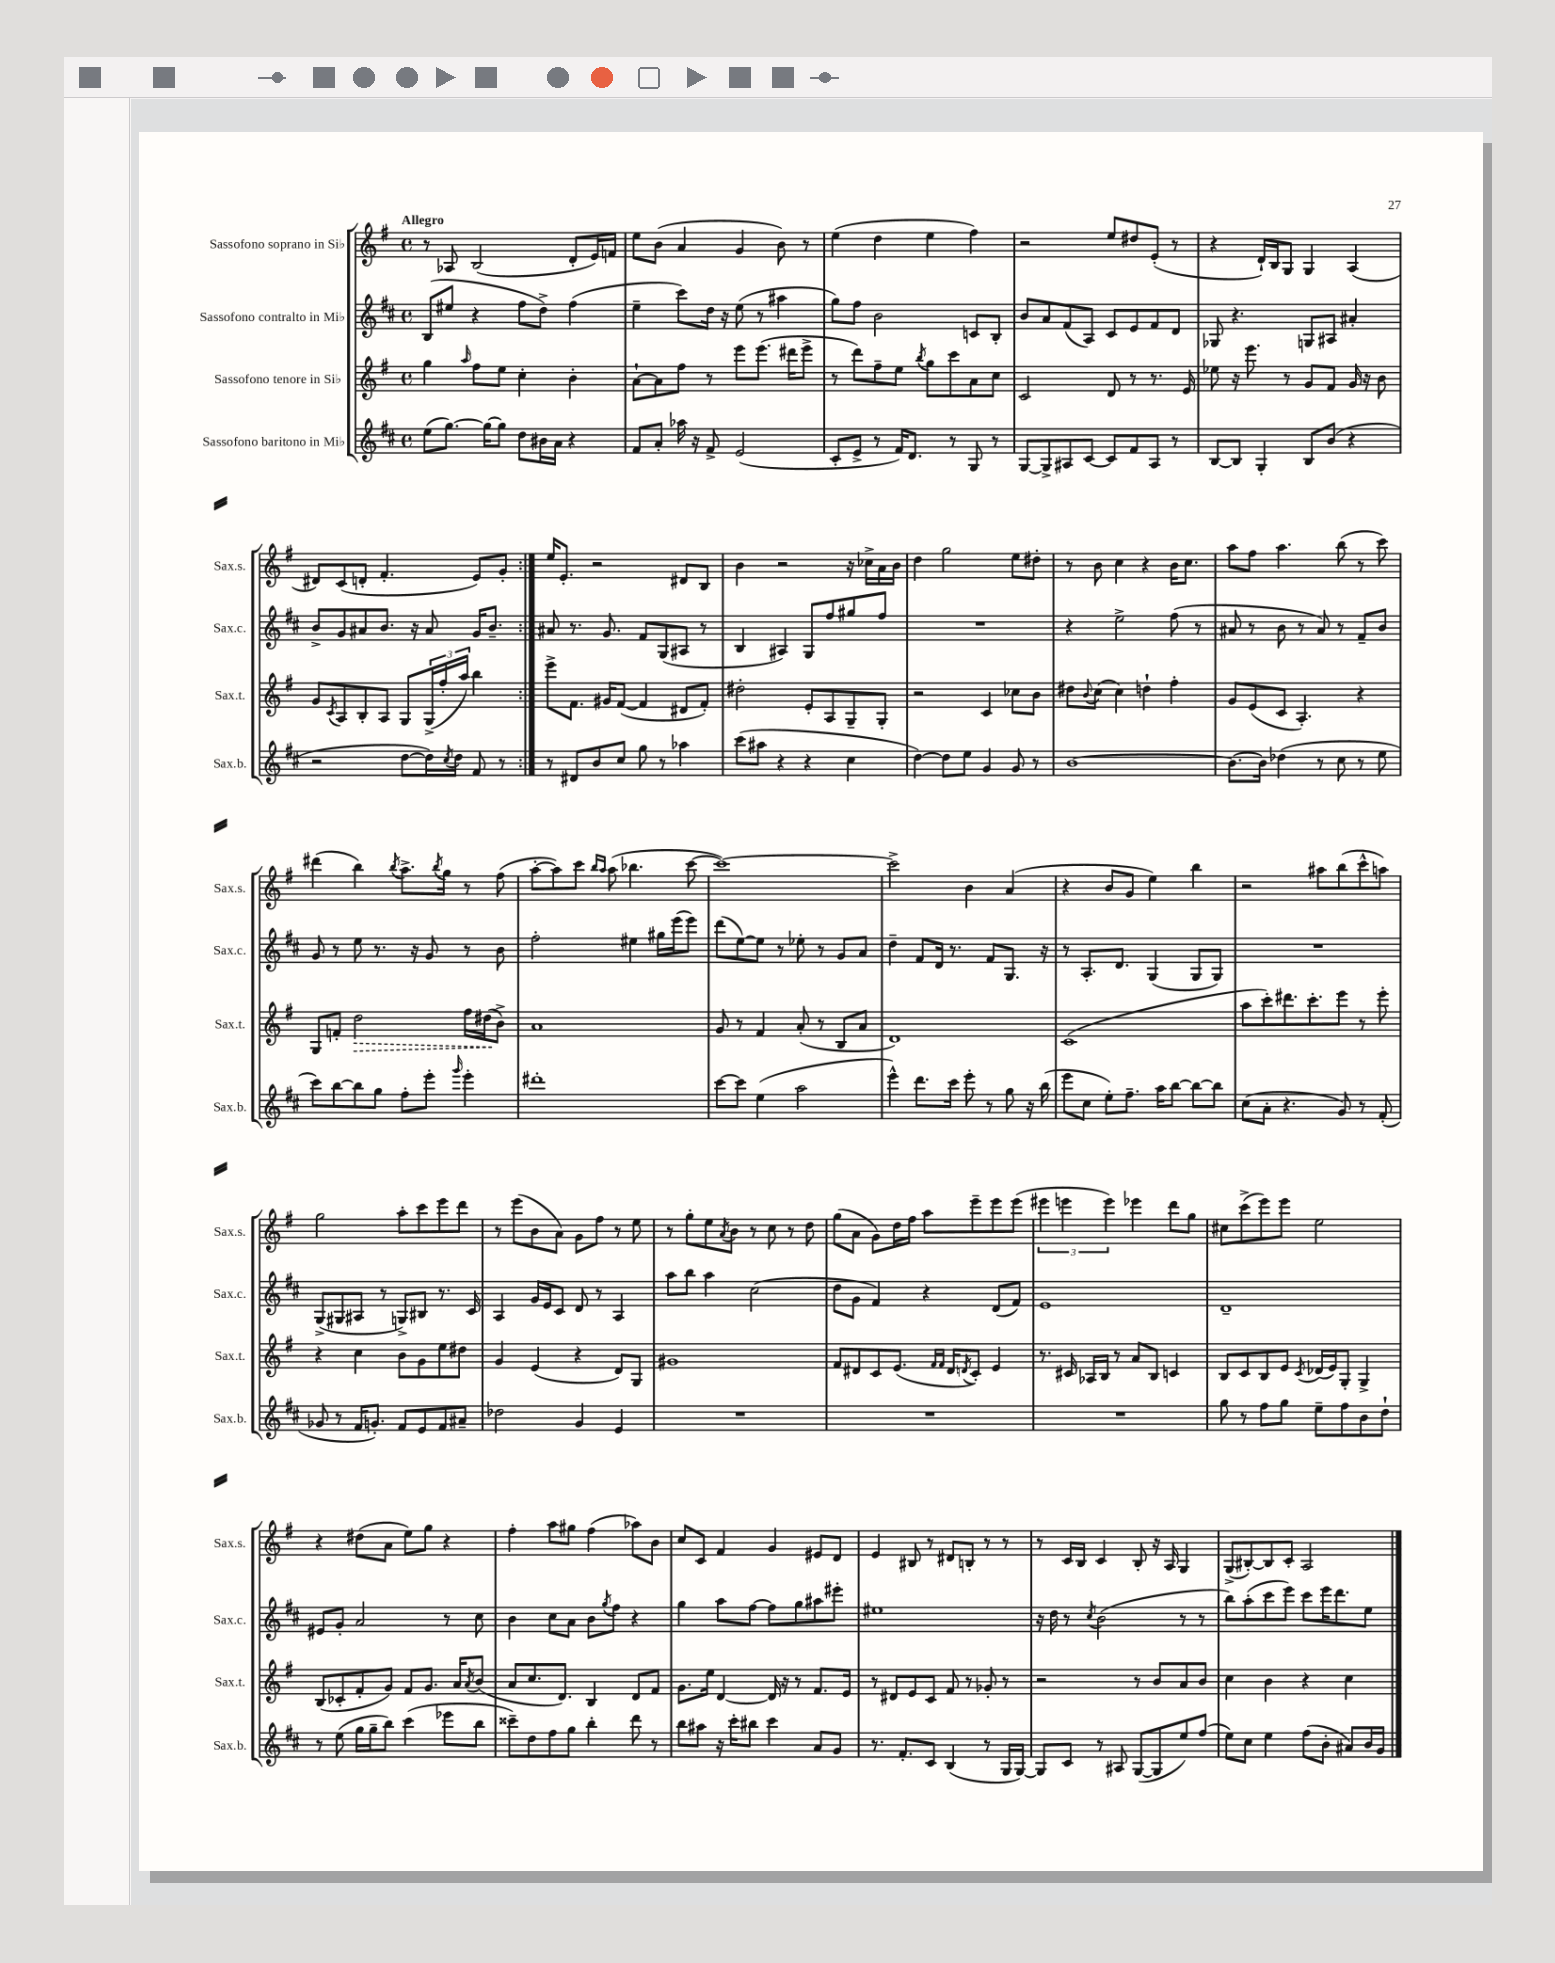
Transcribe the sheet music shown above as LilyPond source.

<<
\new StaffGroup <<
\new Staff = "s0" \with { instrumentName = "Sassofono soprano in Sib" shortInstrumentName = "Sax.s." } {
    \clef treble \key g \major \defaultTimeSignature \time 4/4 \tempo "Allegro"
    \repeat volta 2 { r8 aes8 b2( d'8-. e'16) f'16 |
    e''8 b'8( a'4 g'4 b'8) r8 |
    e''4( d''4 e''4 fis''4) |
    r2 e''8 dis''8 e'8-.( r8 |
    r4 d'16-!) b16 g8 g4 a4( |
    dis'8) c'8( d'8-. fis'4.-. e'8) g'8-. | }
    e''16 e'8.-. r2 dis'8 b8 |
    b'4 r2 r16 ces''16-> a'16 b'16 |
    d''4 g''2 e''8 dis''8-. |
    r8 b'8 c''4 r4 b'16 c''8. |
    a''8 fis''8 a''4. b''8( r8 c'''8) |
    dis'''4( b''4) \acciaccatura { b''8 } a''8.-> \acciaccatura { b''8 } g''16 r8 fis''8( |
    a''8~-. a''8) c'''8 \grace { b''16 a''16 } a''8( bes''4. c'''8~ |
    c'''1~) |
    c'''2-> b'4 a'4( |
    r4 b'8 g'8 e''4) b''4 |
    r2 ais''8 b''8( c'''8-^ a''8) |
    g''2 a''8-. c'''8 e'''8 d'''8 |
    r8 e'''8( b'8 a'8) g'8 fis''8 r8 e''8 |
    r8 g''8-. e''8 \acciaccatura { a'8 } b'8 r8 c''8 r8 d''8 |
    g''8( a'8 g'8) d''16 fis''16 a''8 e'''8-- e'''8 e'''8( |
    \tuplet 3/2 { eis'''4 e'''4 e'''4) } ees'''4 d'''8 g''8 |
    cis''8 c'''8->( e'''8) e'''8 e''2 |
    r4 dis''8( a'8 e''8) g''8 r4 |
    fis''4-. a''8 gis''8 fis''4( aes''8) b'8 |
    c''8 c'8 fis'4 g'4 eis'8 d'8 |
    e'4 bis8 r8 dis'8 b8-. r8 r8 |
    r8 c'16 b16 c'4 b8-. r16 a16 g4 |
    g8->( bis8~-.) bis8 c'8-. a2 \bar "|." |
}
\new Staff = "s1" \with { instrumentName = "Sassofono contralto in Mib" shortInstrumentName = "Sax.c." } {
    \clef treble \key d \major \defaultTimeSignature \time 4/4
    \repeat volta 2 { b8( eis''8 r4 fis''8 d''8->) fis''4( |
    e''4-- cis'''8) d''16 r16 e''8( r8 ais''4 |
    g''8) fis''8 b'2 c'8 b8-. |
    b'8 a'8 fis'8( a8) cis'8 e'8 fis'8 d'8 |
    ges8 r4. g8 ais8 ais'4-. |
    b'8-> g'8 ais'8 b'8. r16 ais'8 g'16 b'8.-- | }
    ais'8 r8. g'8. fis'8 g8( ais8 r8 |
    b4 ais4) g8 fis''8 gis''8 fis''8 |
    R1 |
    r4 e''2-> fis''8( r8 |
    ais'8 r8 b'8 r8 ais'8) r8 fis'8-- b'8 |
    g'8 r8 e''8 r8. r16 g'8 r8 b'8 |
    fis''2-. eis''4 gis''16 e'''16( e'''8) |
    d'''8( e''8~) e''8 r8 ees''8-. r8 g'8 a'8 |
    d''4-- fis'8 d'16 r8. fis'8 g8. r16 |
    r8 a8.-. d'8. g4( g8 g8) |
    R1 |
    g8->( gis8 ais8 r8 g8->) bis8 r8. cis'16 |
    a4 g'16 e'16 cis'8 d'8 r8 a4 |
    a''8 b''8 a''4 cis''2( |
    d''8 g'8 fis'4) r4 d'8( fis'8) |
    e'1 |
    d'1-- |
    eis'8 g'8-. a'2 r8 cis''8 |
    b'4 cis''8 a'8 b'8 \acciaccatura { g''8 } fis''8 r4 |
    g''4 a''8 fis''8~ fis''8 g''8 ais''8 eis'''8-. |
    eis''1 |
    r16 d''16 r8 \acciaccatura { cis''8 } b'2( r8 r8 |
    b''8) a''8-.( cis'''8 e'''8) cis'''8 e'''16 d'''8. e''8 \bar "|." |
}
\new Staff = "s2" \with { instrumentName = "Sassofono tenore in Sib" shortInstrumentName = "Sax.t." } {
    \clef treble \key g \major \defaultTimeSignature \time 4/4
    \repeat volta 2 { g''4 \grace { a''16 } fis''8 e''8 c''4-. b'4-. |
    a'8~-! a'8 fis''8 r8 e'''8 e'''8.( dis'''16 e'''8-> |
    r8 d'''8) fis''8-- e''8 \acciaccatura { b''8 } g''8 c'''8 a'8 c''8 |
    c'2 d'8 r8 r8. e'16 |
    ees''8 r16 e'''8. r8 g'8 fis'8 g'16 r16 b'8 |
    g'8 \acciaccatura { c'8 } a8 b8-. a8 g8 \tuplet 3/2 { g16->( fis''16-. a''16) } b''4 | }
    e'''8-> fis'8. gis'16 fis'8~( fis'4 dis'8 fis'8-.) |
    dis''2-. e'8-. a8 g8-- g8-. |
    r2 c'4 ces''8 b'8 |
    dis''8 \appoggiatura { b'8 } c''8( c''4) d''4-! fis''4-. |
    g'8 e'8( c'8 a4.-.) r4 |
    g8 f'8-. \once \override Hairpin.style = #'dashed-line d''2\> fis''16 dis''16\!( b'8->) |
    a'1 |
    g'8 r8 fis'4 a'8-.( r8 b8 a'8 |
    d'1) |
    c'1( |
    a''8 c'''8-.) dis'''8. c'''8.-. e'''8 r8 e'''8-. |
    r4 c''4 b'8 g'8 e''8 dis''8 |
    g'4 e'4( r4 d'8) g8 |
    gis'1 |
    fis'8 dis'8 c'8 e'8.( \grace { fis'16 fis'16 } dis'16 \acciaccatura { d'8 } c'8-.) e'4 |
    r8. cis'16 aes16 b16 r8 a'8 b8 c'4 |
    b8 c'8 b8 e'8 \acciaccatura { c'8 } des'16( e'16) g8-. g4-> |
    b8( ces'8-. fis'8-. g'8) fis'8 g'8. a'16 \acciaccatura { a'8 } b'8( |
    a'8 c''8. d'8.) b4 d'8 fis'8 |
    g'8. e''16 d'4~ d'16 r16 r8 fis'8. e'16 |
    r8 dis'8 e'8 c'8 fis'8 r8 ges'8-. r8 |
    r2 r8 b'8 a'8 b'8 |
    c''4 b'4 r4 c''4 \bar "|." |
}
\new Staff = "s3" \with { instrumentName = "Sassofono baritono in Mib" shortInstrumentName = "Sax.b." } {
    \clef treble \key d \major \defaultTimeSignature \time 4/4
    \repeat volta 2 { e''8( g''8.~) g''16~ g''8 d''8 bis'16 a'16 r4 |
    fis'8 a'8-. aes''16 r16 fis'8-> e'2( |
    cis'8-. e'8-> r8 fis'16) d'8. r8 g8 r8 |
    g8~ g8-> ais8 cis'8~ cis'8 fis'8 ais8 r8 |
    b8~ b8 g4-. b8 b'8( r4 |
    r2 d''8~ d''16) \acciaccatura { cis''8 } d''16 fis'8 r8 | }
    r8 dis'8 b'8 cis''8 g''8 r8 aes''4 |
    cis'''8( ais''8 r4 r4 cis''4 |
    d''4~) d''8 e''8 g'4 g'8 r8 |
    b'1~ |
    b'8.~ b'16 des''4( r8 cis''8 r8 e''8 |
    cis'''8) b''8~ b''8 g''8 fis''8-. e'''8-. \grace { g'''16 } e'''4-. |
    dis'''1-. |
    cis'''8~ cis'''8 e''4( a''2 |
    e'''4-^) d'''8. cis'''16 e'''8-. r8 g''8 r16 b''16( |
    e'''8 cis''8 e''8-.) fis''8.-- a''16 b''8~ b''8~ b''8 |
    cis''8( a'8-. r4. g'8) r8 fis'8-.( |
    ges'8 r8 fis'16 g'8.-.) fis'8 e'8 fis'8 ais'8-- |
    des''2 g'4 e'4 |
    R1 |
    R1 |
    R1 |
    g''8 r8 fis''8 g''8 e''8-- fis''8 b'8 d''8-! |
    r8 e''8( g''16 g''16-- b''8) cis'''4( ees'''8 b''8 |
    cisis'''8--) d''8 fis''8 g''8 b''4-. d'''8 r8 |
    b''8 ais''8 r16 cis'''16-. bis''8 cis'''4 a'8 g'8 |
    r8. fis'8.-. cis'8 b4( r8 g16 g16~) |
    g8 cis'8 r8 ais8 g8~( g8 e''8) fis''8( |
    e''8) cis''8 e''4 fis''8( b'8-. ais'8) b'16 g'16 \bar "|." |
}
>>
>>
\layout { \context { \Score \remove "Bar_number_engraver" } }
